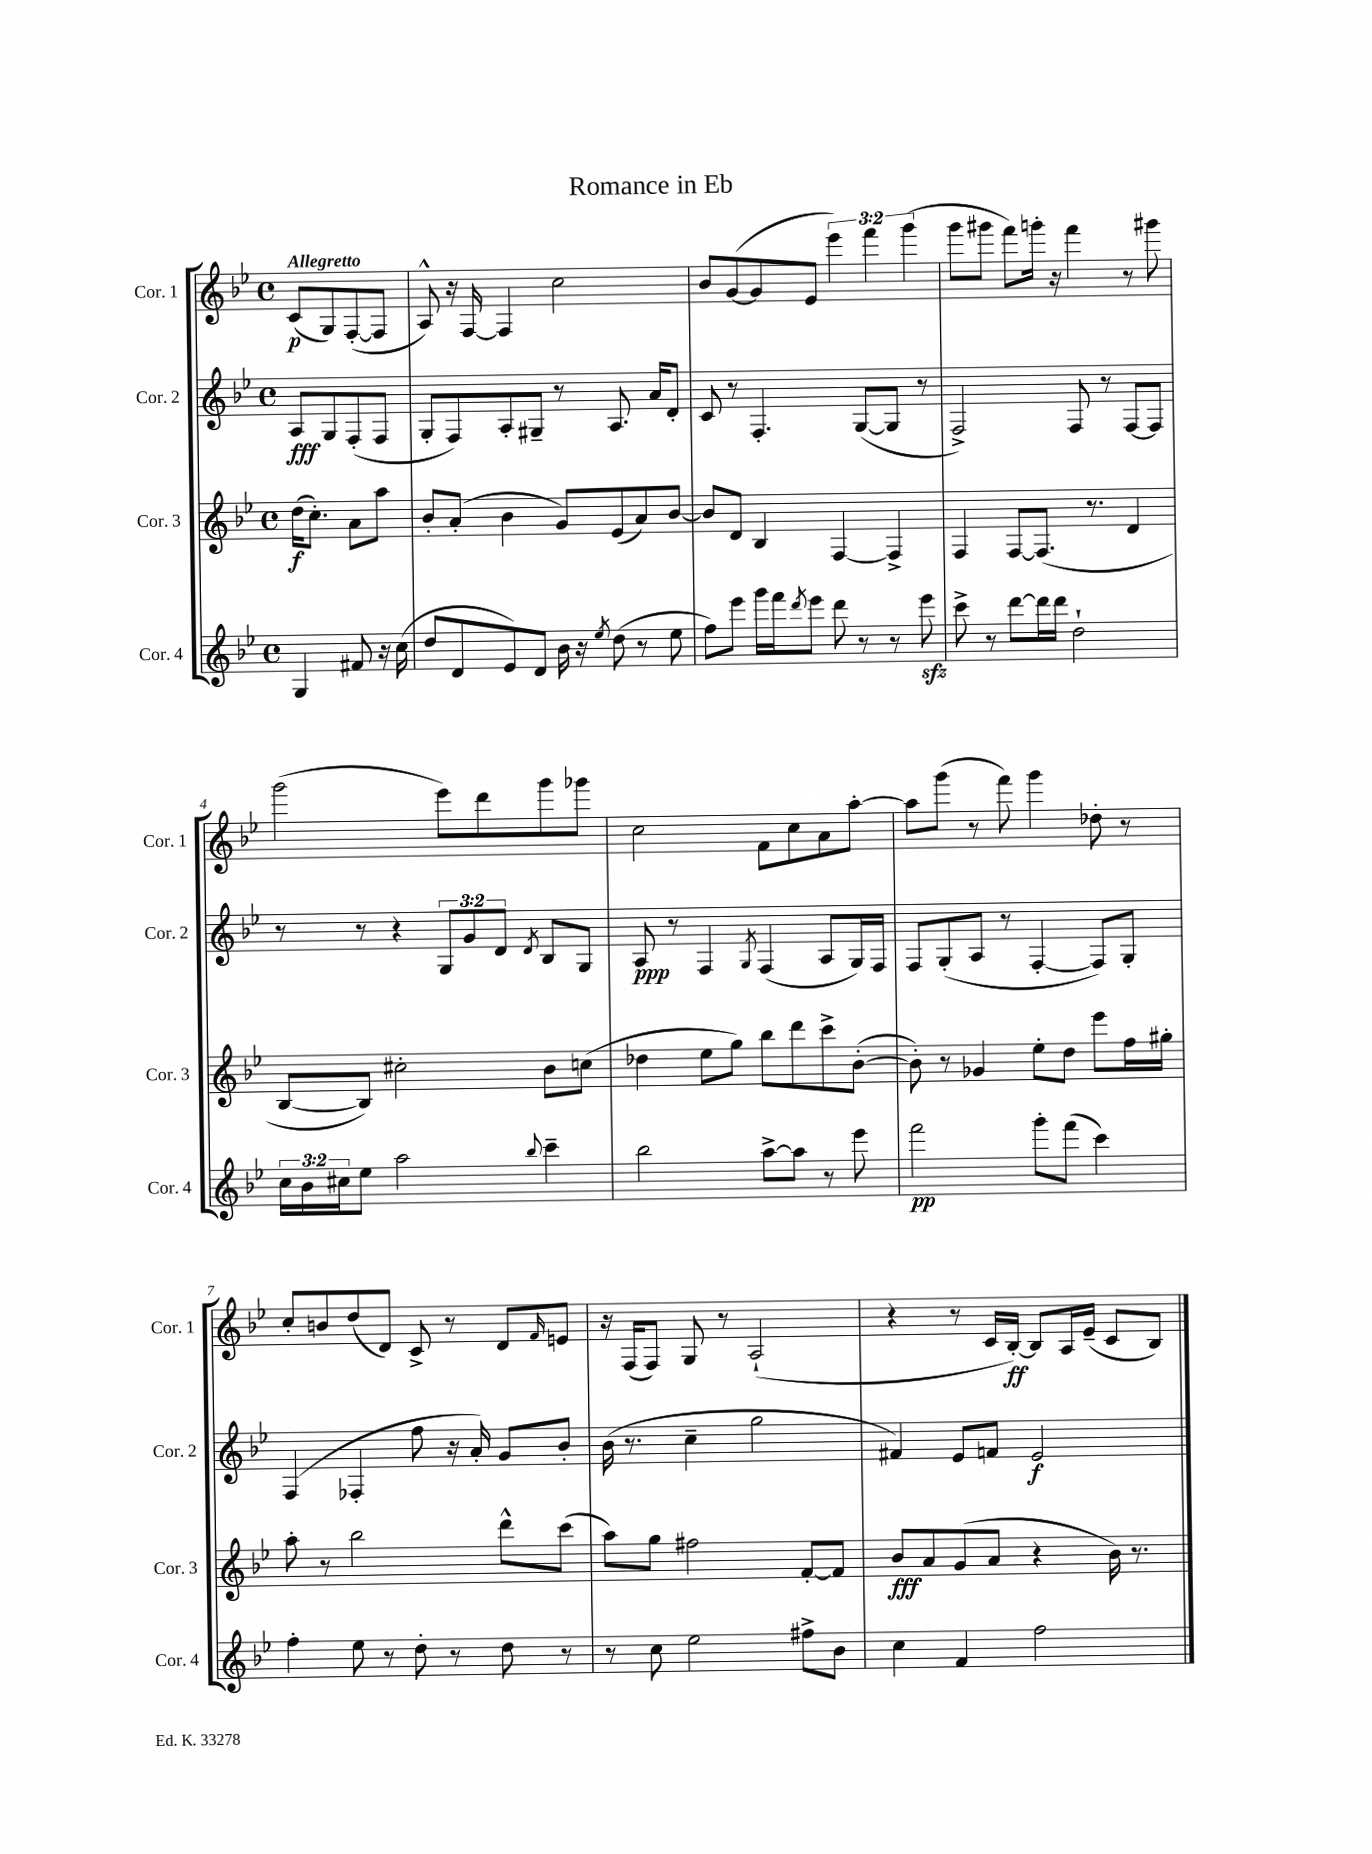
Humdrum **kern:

**kern	**kern	**kern	**kern
*staff4	*staff3	*staff2	*staff1
*clefG2	*clefG2	*clefG2	*clefG2
*k[b-e-]	*k[b-e-]	*k[b-e-]	*k[b-e-]
*M4/4	*M4/4	*M4/4	*M4/4
*met(c)	*met(c)	*met(c)	*met(c)
4G/	(16dd\LK	8A/L	(8c/L
.	8.cc'\J)	.	.
.	.	8G/	8G/)
8f#/	8a\L	(8F'/	([8F'/
16r	8aa\J	8F/J	8F/]J
(16cc\	.	.	.
=	=	=	=
8dd/L	8b-'/L	8G'/L	8A^^/)
8d/	(8a'/J	8F/)	16r
.	.	.	[16F/
8e-/)	4b-\	8A'/	4F/]
8d/J	.	8G#~/J	.
16b-\	8g/L)	8r	2cc\
16r	.	.	.
8qee-/	.	.	.
(8dd\	(8e-/	8.A/	.
8r	8a/)	.	.
.	.	16a/LK	.
8ee-\	[8b-/J	8d'/J	.
=	=	=	=
8ff\L)	8b-/]L	8c/	8b-/L
8eee-\J	8d/J	8r	([8g/
16ggg\LL	4B-/	4.F'/	8g/]
16fff\J	.	.	.
8qddd/	.	.	.
8eee-\J	.	.	8e-/J
8ddd\	[4F/	.	6eee-\)
8r	.	([8G/L	.
.	.	.	6fff\
8r	4F^/]	8G/]J	.
.	.	.	(6ggg\
8eee-\	.	8r	.
=	=	=	=
8ccc^\	4F/	2F^/)	8ggg\L
8r	.	.	8ggg#\J
[8ddd\L	[8F/L	.	8fff\L)
16ddd\]L	(8.F/]J	.	16ggg'\Jk
16ddd\JJ	.	.	16r
2dd`\	.	8F/	4fff\
.	8.r	.	.
.	.	8r	.
.	4d/	[8F/L	8r
.	.	8F/]J	8ggg#\
=	=	=	=
24cc\LL	[8B-/L	8r	(2ggg\
24b-\	.	.	.
24cc#\J	.	.	.
8ee-\J	8B-/]J)	8r	.
2aa\	2cc#'\	4r	.
.	.	12G/L	8eee-\L)
.	.	12g/	.
.	.	.	8ddd\
.	.	12d/J	.
8qqbb-/	.	8qd/	.
4ccc~\	8b-\L	8B-/L	8ggg\
.	(8cc\J	8G/J	8ggg-\J
=	=	=	=
2bb-\	4dd-\	8A/	2cc\
.	.	8r	.
.	8ee-\L	4F/	.
.	8gg\J)	.	.
.	.	8qG/	.
[8aa^\L	8bb-\L	(4F/	8f\L
8aa\]J	8ddd\	.	8cc\
8r	8ccc^\	8A/L	8a\
8eee-\	([8b-'\J	16G/L)	[8aa'\J
.	.	16F/JJ	.
=	=	=	=
2fff\	8b-'\])	8F/L	8aa\]L
.	8r	(8G'/	(8ggg\J
.	4g-/	8A/J	8r
.	.	8r	8fff\)
8ggg'\L	8ee-'\L	[4F'/	4ggg\
(8fff\J	8dd\J	.	.
4ccc\)	8eee-\L	8F/]L)	8dd-'\
.	16ff\L	8G'/J	8r
.	16gg#'\JJ	.	.
=	=	=	=
4ff'\	8aa'\	(4F/	8cc'/L
.	8r	.	8b/
8ee-\	2bb-\	4F-'/	(8dd/
8r	.	.	8d/J)
8dd'\	.	8ff\	8c^/
8r	.	16r	8r
.	.	16a'/)	.
8dd\	8ddd^^\L	8g/L	8d/L
.	.	.	16qqf/
8r	(8ccc\J	8b-'/J	8e/J
=	=	=	=
8r	8aa\L)	(16b-\	16r
.	.	8.r	(16F/LK
8cc\	8gg\J	.	8F/J)
2ee-\	2ff#\	4cc~\	8G/
.	.	.	8r
.	.	2gg\	(2A`/
8ff#^\L	[8f'/L	.	.
8b-\J	8f/]J	.	.
=	=	=	=
4cc\	8b-/L	4f#/)	4r
.	8a/	.	.
4f/	(8g/	8e-/L	8r
.	8a/J	8f/J	16c/LL
.	.	.	[16B-'/JJ)
2ff\	4r	2e-/	8B-/]L
.	.	.	16A/L
.	.	.	(16e-~/JJ
.	16b-\)	.	8c/L
.	8.r	.	.
.	.	.	8B-/J)
==	==	==	==
*-	*-	*-	*-
